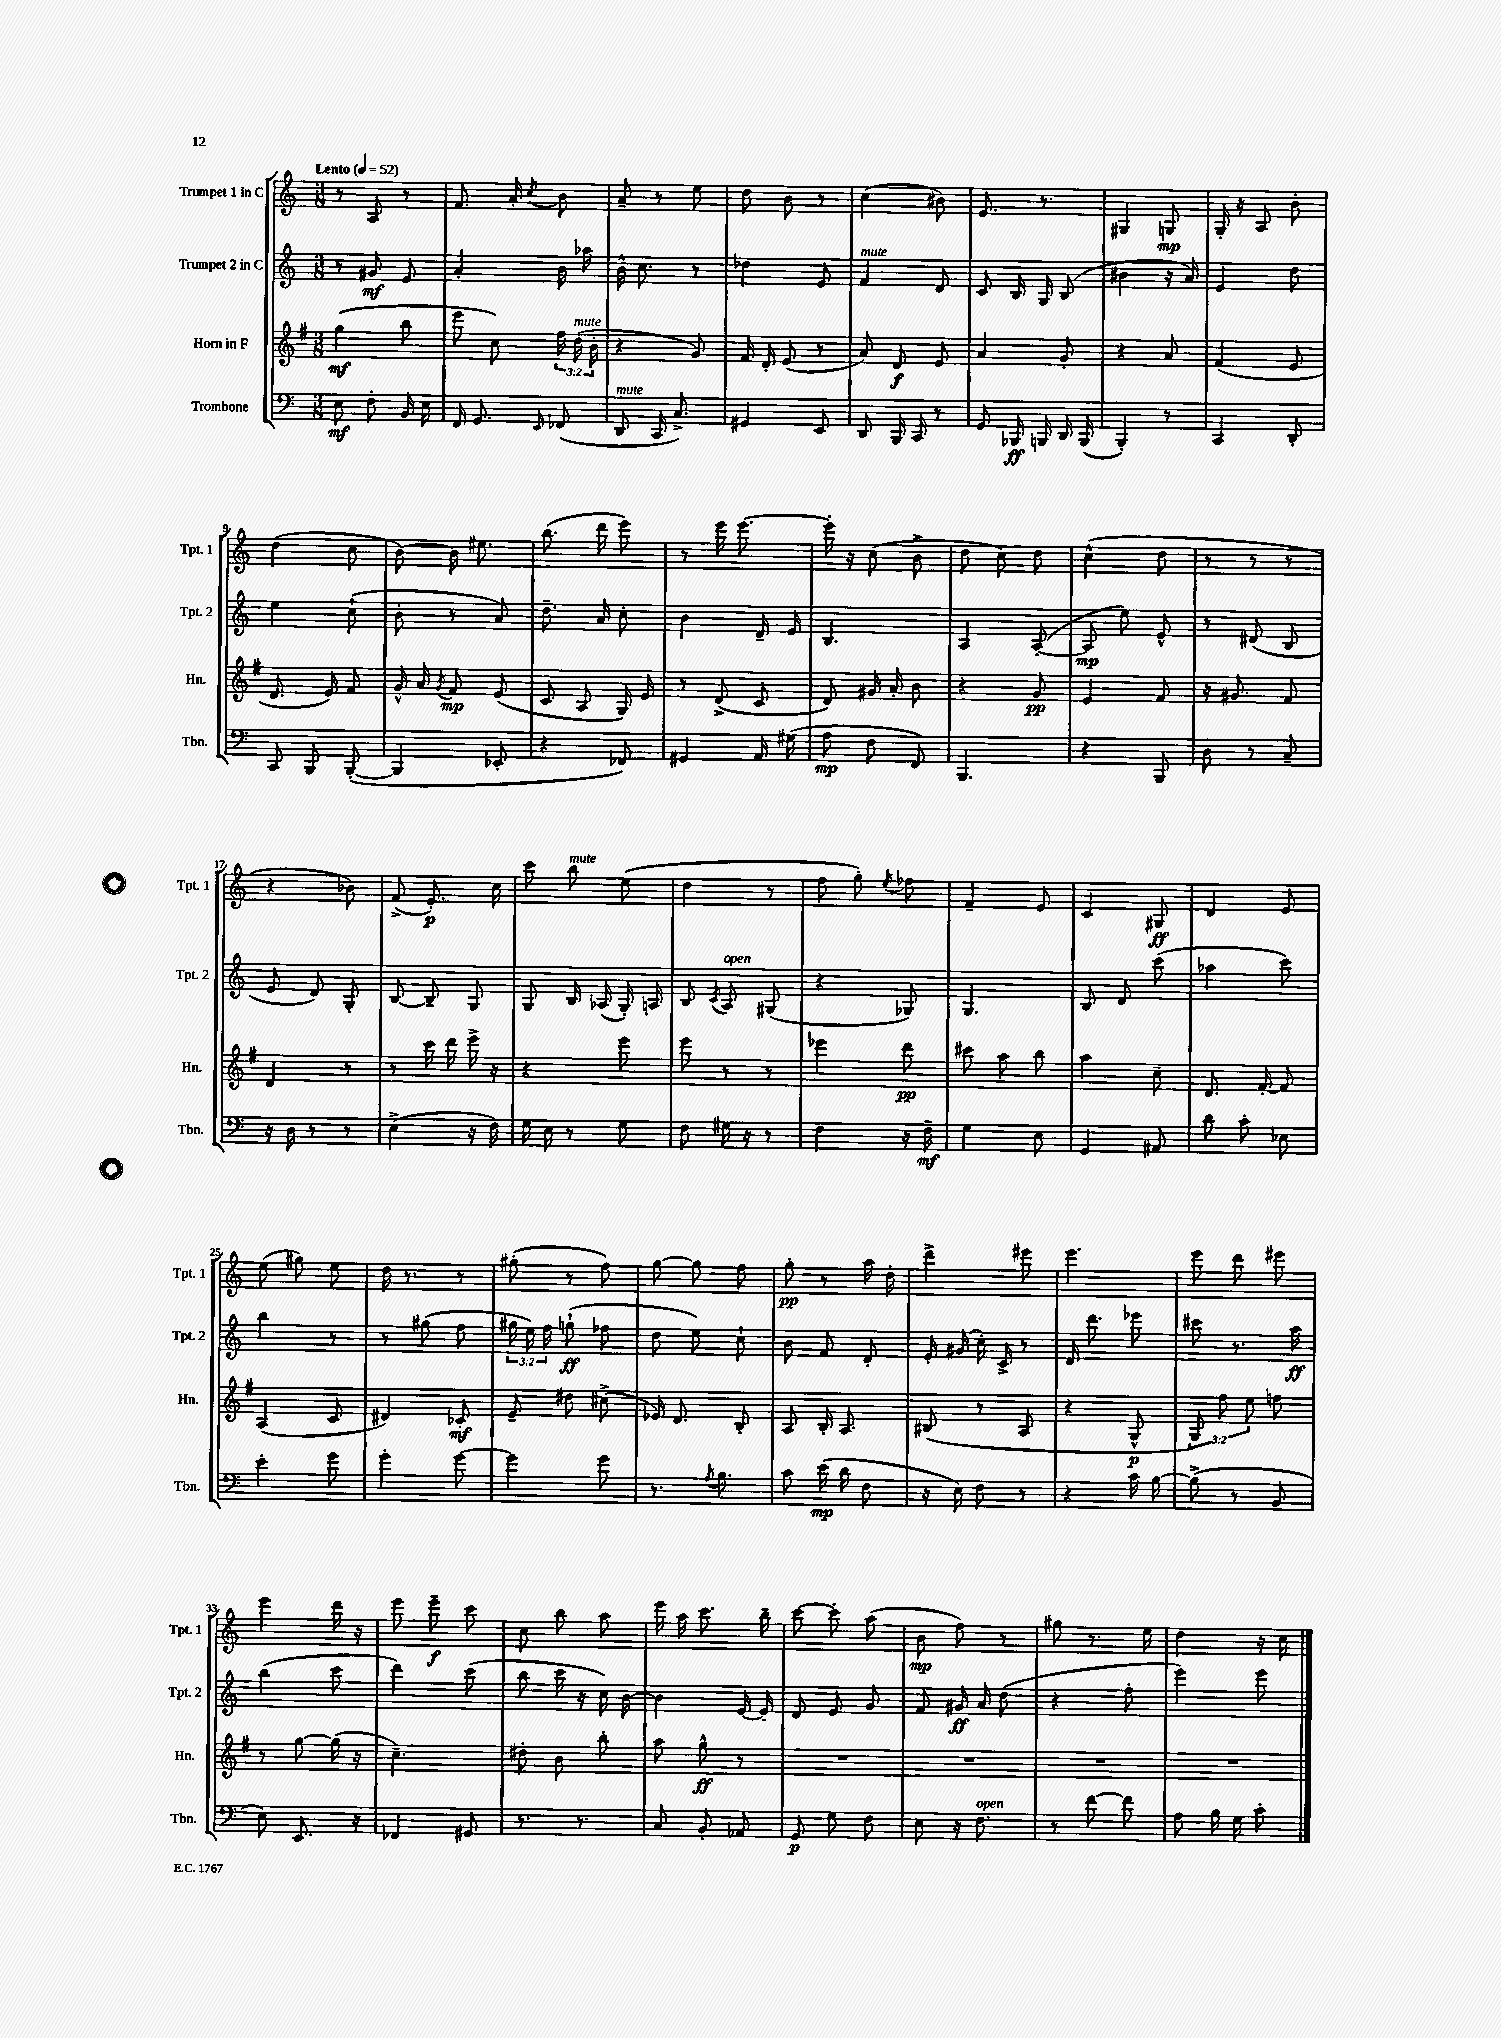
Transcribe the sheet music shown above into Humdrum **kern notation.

**kern	**kern	**kern	**kern
*staff4	*staff3	*staff2	*staff1
*clefF4	*clefG2	*clefG2	*clefG2
*k[]	*k[f#]	*k[]	*k[]
*M3/8	*M3/8	*M3/8	*M3/8
*MM52	*MM52	*MM52	*MM52
8E\	(4gg\	8r	8r
8F'\	.	8g#/	8A/
16BB/	8bb\	8e/	8r
16E\	.	.	.
=	=	=	=
16FF/	8eee\	4a'/	8.f/
8.GG/	.	.	.
.	8cc\)	.	.
.	.	.	16a'/
16qqEE/	.	.	8qcc/
(8FF-/	24ff#\	16b\	8b\
.	(24dd\	.	.
.	.	16aa-\	.
.	24b'\	.	.
=	=	=	=
8DD/	4r	16b^^\	8a~/
.	.	8.cc\	.
16CC/	.	.	8r
8.C^/)	.	.	.
.	8g/)	8r	8ee\
=	=	=	=
4GG#/	16f#/	4dd-\	8dd\
.	16d'/	.	.
.	(8e/	.	8b\
8EE/	8r	8e/	8r
=	=	=	=
8DD/	8a/)	4f/	(4cc\
16BBB/	8d/	.	.
16CC/	.	.	.
8r	8e/	8d/	8b#\)
=	=	=	=
8GG/	4a/	8c/	8.e/
16BBB-/	.	16B/	.
16BBB/	.	16G/	8.r
16DD/	8g'/	(8B/	.
(16BBB/	.	.	.
=	=	=	=
4BBB'/)	4r	4b#\	4G#/
8r	8a/	16r	8G/
.	.	16a/)	.
=	=	=	=
4CC/	(4f#/	4e/	16G'/
.	.	.	16r
.	.	.	8A/
8DD'/	8e/	8dd\	8b'\
=	=	=	=
8CC/	8.d/	4ee\	(4dd\
8BBB/	.	.	.
.	16e/)	.	.
([8BBB'/	8f#/	(8cc`\	8cc\
=	=	=	=
4BBB/]	16g^^/	8b'\	[8b\)
.	16a/	.	.
.	8qg/	.	.
.	8f#/	8r	16b\]
.	.	.	8.ee#\
8EE-'/	(8e/	8a/)	.
=	=	=	=
4r	8c/	8.dd~\	(8.bb\
.	8A/	.	.
.	.	16a/	16ddd\
8FF-/)	16G/)	8cc'\	8eee\)
.	16e/	.	.
=	=	=	=
4GG#/	8r	4b\	8r
.	(8d^/	.	16eee\
.	.	.	[8.eee\
16AA/	8c/	16d~/	.
(16G#\	.	16e/	.
=	=	=	=
8A\	8d/)	4.B/	16eee'\]
.	.	.	16r
8F\	16g#/	.	(8cc\
.	16a'/	.	.
8FF/)	8b\	.	8b^\
=	=	=	=
4.BBB/	4r	4A/	8dd\
.	.	.	8cc\)
.	8g/	([8A'/	8dd\
=	=	=	=
4r	4e/	8A/]	(4cc^^\
.	.	8ee\)	.
8BBB/	8f#/	8e^^/	8dd\
=	=	=	=
8D\	16r	8r	8r
.	8.g#/	.	.
8r	.	(8d#/	8r
8C~/	8f#/	8B/	8r
=	=	=	=
16r	4d/	8e/	4r
16D\	.	.	.
8r	.	8d/)	.
8r	8r	8G'/	8b-\)
=	=	=	=
(4E^\	8r	[8B/	(8f^/
.	16ccc\	8B~/]	8.e'/)
.	16ddd\	.	.
16r	16eee^\	8G/	.
16F\)	16r	.	16cc\
=	=	=	=
16G\	4r	8G/	8ccc\
16E\	.	.	.
8r	.	16B/	8bb\
.	.	(16A-/	.
8G\	8eee\	16G'/)	(8ee\
.	.	16A/	.
=	=	=	=
8F\	8eee\	8B/	4dd\
.	.	8qc/	.
16G#\	8r	8A/	.
16r	.	.	.
8r	8r	(8G#/	8r
=	=	=	=
4F\	4eee-\	4r	8ff\
.	.	.	8gg'\)
.	.	.	8qee/
16r	8ddd\	8G-/)	8ff-\
16F~\	.	.	.
=	=	=	=
4G\	8ccc#\	4.G/	4f~/
.	8aa\	.	.
8E\	8bb\	.	8e/
=	=	=	=
4GG/	4aa\	8B/	4c/
.	.	8d/	.
8AA#/	8cc~\	(8ccc\	8G#/
=	=	=	=
8d\	8.d/	4aa-\	4d/
8c'\	.	.	.
.	[16f#'/	.	.
8E-\	8f#/]	8ccc\)	8e/
=	=	=	=
4e'\	(4A/	4bb\	(8ee\
.	.	.	8gg#\)
8g\	8c/	8r	8ee\
=	=	=	=
4g'\	4d#/)	8r	16dd\
.	.	.	8.r
.	.	(8gg#\	.
[8g\	8c-'/	8ff\	8r
=	=	=	=
4g\]	8e~/	24gg#\	(8gg#'\
.	.	24ee\)	.
.	.	24ff\	.
.	8dd#\	(8gg`\	8r
8g\	(8cc#^\	8ff-\	8ff\)
=	=	=	=
8.r	16e-/)	8dd\	[8gg\
.	8.d/	.	.
.	.	8ee\)	8gg\]
8qA/	.	.	.
8.B\	.	.	.
.	8B'/	8cc`\	8ff\
=	=	=	=
8c\	8A/	8b\	8gg'\
(16e\	16B'/	8f/	8r
16d\	8.A/	.	.
8F\	.	8d'/	16aa\
.	.	.	16dd'\
=	=	=	=
16r	(8B#/	16e'/	4ddd^\
16E\)	.	(16g#/	.
8F\	8r	16cc'\)	.
.	.	16c^/	.
8r	8A/	8r	8eee#\
=	=	=	=
4r	4r	16d/	4.eee\
.	.	8.ddd\	.
16c\	8G^^/	8eee-\	.
[16B\	.	.	.
=	=	=	=
(8B^\]	12G/)	8ccc#\	8eee\
.	12ff#\	.	.
8r	.	8.r	8ddd\
.	12ee\	.	.
8BB/	8ff\	.	8eee#\
.	.	16aa\	.
=	=	=	=
8E\)	8r	(4bb\	4eee\
8.EE/	[8gg\	.	.
.	(16gg\]	8ccc\	16ddd\
16r	16r	.	16r
=	=	=	=
4FF-/	4.cc~\)	4ddd\)	8eee\
.	.	.	8eee~\
8GG#/	.	(8ccc\	8ccc\
=	=	=	=
8.r	8dd#'\	8bb\	8cc\
.	8b\	16ccc\	8bb\
8.r	.	16r	.
.	8bb'\	16cc\)	8aa\
.	.	[16b\	.
=	=	=	=
8C/	8aa\	4b\]	16eee\
.	.	.	16aa\
8BB'/	8gg^^\	.	8.ccc\
8AA-/	8r	[16e/	.
.	.	16e'/]	16bb~\
=	=	=	=
8GG/	4.r	8d/	[8ccc\
8G\	.	8e/	8ccc'\]
8F\	.	8g/	(8aa\
=	=	=	=
8E\	4.r	8f/	8b\
16r	.	16g#/	8ff\)
8.F\	.	16a/	.
.	.	(8dd\	8r
=	=	=	=
8r	4.r	4r	8gg#\
[8f\	.	.	8.r
8f\]	.	8ff'\	.
.	.	.	16ee\
=	=	=	=
8A\	4.r	4eee\)	4dd\
16B\	.	.	.
16G\	.	.	.
8c'\	.	8eee\	16r
.	.	.	16cc\
==	==	==	==
*-	*-	*-	*-
